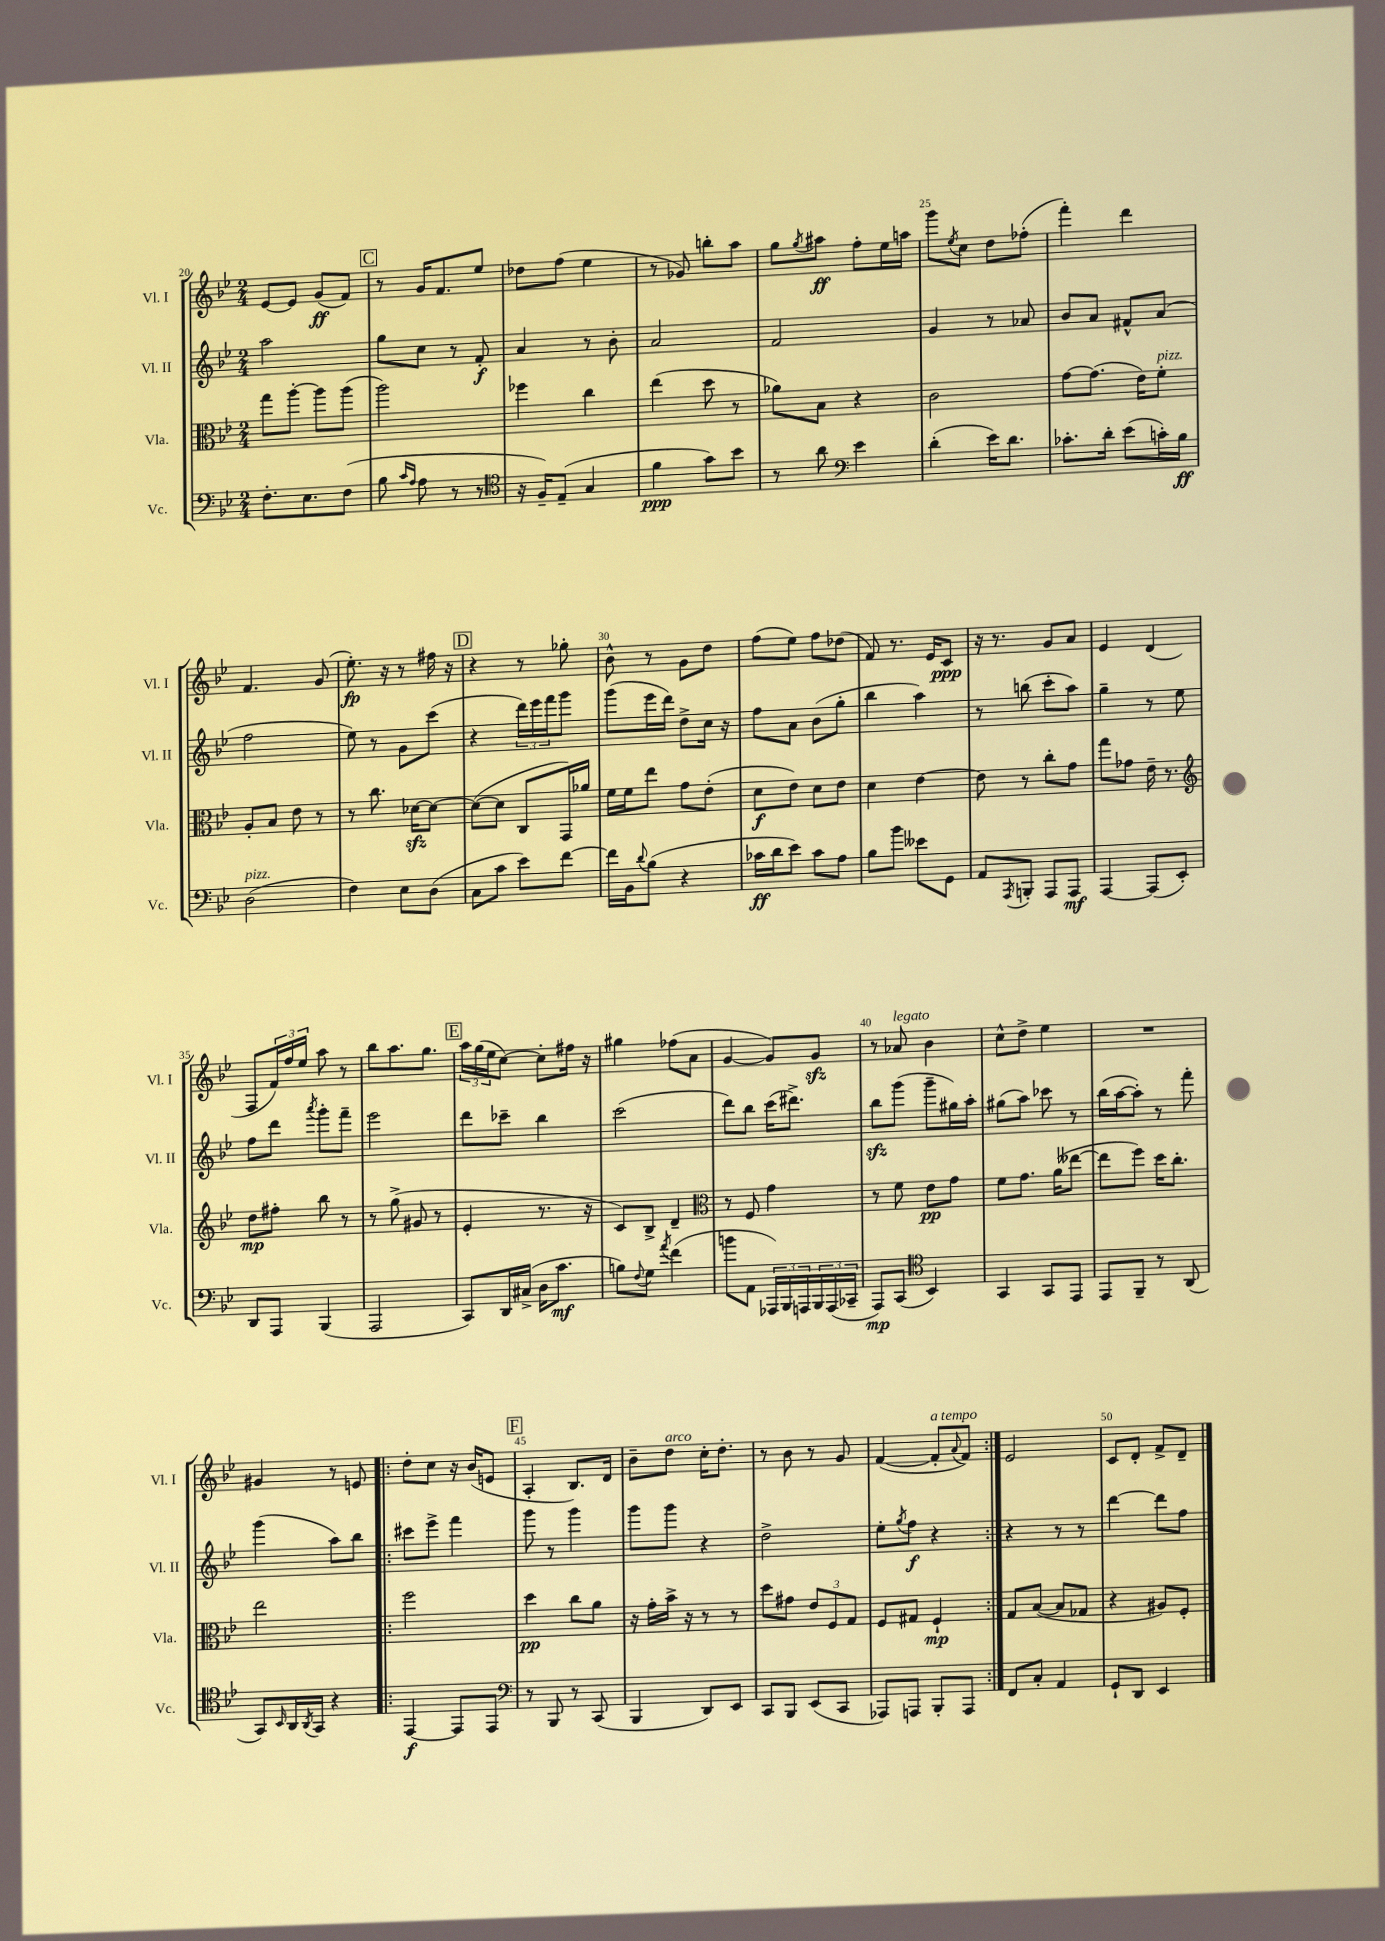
<<
\new StaffGroup <<
\new Staff = "s0" \with { instrumentName = "Vl. I" shortInstrumentName = "Vl. I" } {
    \clef treble \key bes \major \numericTimeSignature \time 2/4
    ees'8~ ees'8 g'8\ff( f'8) |
    \mark \markup { \box "C" } r8 g'16 f'8. ees''8 |
    des''8 f''8( ees''4 |
    r8 ges'8) b''8-. a''8 |
    g''8 \acciaccatura { g''8 } ais''8\ff f''8-. ees''16 a''16 |
    g'''8 \acciaccatura { ees''8 } c''8 d''8 fes''8-.( |
    f'''4-.) d'''4 |
    f'4. g'8( |
    ees''8.-.\fp) r16 r8 fis''16 r16 |
    \mark \markup { \box "D" } r4 r8 ges''8-. |
    bes'8-^ r8 g'8 d''8 |
    f''8( ees''8) f''8 des''8( |
    f'8) r8. ees'16 c'8\ppp |
    r16 r8. g'8 a'8 |
    ees'4 d'4( |
    f8 \tuplet 3/2 { f'16) f''16 ees''16 } a''8 r8 |
    bes''8 a''8. g''8. |
    \mark \markup { \box "E" } \tuplet 3/2 { a''16 g''16( ees''16 } c''8~) c''8-. fis''16 r16 |
    gis''4 fes''8( a'8 |
    g'4~ g'8) g'8\sfz |
    r8 aes'8^\markup { \italic "legato" } bes'4 |
    c''8-^ d''8-> ees''4 |
    R2 |
    gis'4 r8 e'8 |
    \repeat volta 2 { d''8-. c''8 r16 bes'16( e'8 |
    \mark \markup { \box "F" } a4-. bes8.) d'16 |
    bes'8-- d''8^\markup { \italic "arco" } c''16-. d''8.-. |
    r8 bes'8 r8 g'8 |
    f'4~( f'8-.^\markup { \italic "a tempo" } \appoggiatura { a'8 } f'8) | }
    ees'2 |
    c'8 d'8-. f'8-> d'8-- \bar "|." |
}
\new Staff = "s1" \with { instrumentName = "Vl. II" shortInstrumentName = "Vl. II" } {
    \clef treble \key bes \major \numericTimeSignature \time 2/4
    a''2 |
    \mark \markup { \box "C" } g''8 c''8 r8 f'8-.\f |
    a'4 r8 bes'8-. |
    a'2 |
    f'2 |
    g'4 r8 aes'8 |
    bes'8 a'8 fis'8-^ a'8( |
    f''2 |
    ees''8) r8 g'8 c'''8( |
    \mark \markup { \box "D" } r4 \tuplet 3/2 { d'''16) ees'''16 f'''16 } g'''8 |
    g'''8( ees'''16 d'''16) d''8-> c''16 r16 |
    f''8 a'8 bes'8( g''8-. |
    bes''4 a''4) |
    r8 b''8( c'''8-. a''8) |
    g''4-- r8 ees''8 |
    f''8 d'''8 \acciaccatura { a'''8 } g'''8-. f'''8-- |
    ees'''2 |
    \mark \markup { \box "E" } d'''8 ces'''8-- bes''4 |
    c'''2( |
    d'''8) bes''8 c'''16( dis'''8.->) |
    bes''8\sfz g'''8( g'''8-- gis''16) a''16-. |
    gis''8( a''8) ces'''8 r8 |
    bes''16( a''16~ a''8-.) r8 f'''8-. |
    g'''4( a''8) bes''8 |
    \repeat volta 2 { cis'''8 ees'''8-> f'''4 |
    \mark \markup { \box "F" } g'''8 r8 g'''4 |
    g'''8 g'''8 r4 |
    d''2-> |
    ees''8-. \acciaccatura { g''8 } f''8\f r4 | }
    r4 r8 r8 |
    d'''4~ d'''8 f''8 \bar "|." |
}
\new Staff = "s2" \with { instrumentName = "Vla." shortInstrumentName = "Vla." } {
    \clef alto \key bes \major \numericTimeSignature \time 2/4
    g''8 a''8~-. a''8 a''8( |
    \mark \markup { \box "C" } a''2) |
    fes''4 c''4 |
    ees''4( d''8 r8 |
    aes'8) bes8 r4 |
    c'2 |
    g'8~ g'8.( ees'16) f'8-.^\markup { \italic "pizz." } |
    a8-. bes8 ees'8 r8 |
    r8 c''8. des'16~\sfz des'8~ |
    \mark \markup { \box "D" } des'8~( des'8 c8 g,16) aes'16 |
    f'16 f'16 ees''8 g'8 ees'8-.( |
    d'8\f ees'8) d'8 ees'8 |
    d'4 ees'4~ |
    ees'8 r8 c''8-. g'8 |
    g''8 ges'8 ees'16-- r8. |
    \clef treble d''8\mp fis''8-. bes''8 r8 |
    r8 g''8->( gis'8 r8 |
    \mark \markup { \box "E" } ees'4-. r8. r16 |
    c'8) bes8-> d'4-- |
    \clef alto r8 f8 g'4 |
    r8 f'8 ees'8\pp g'8 |
    f'8 g'8. a'16( eeses''8~ |
    eeses''8 f''8) d''16 c''8.-. |
    ees''2 |
    \repeat volta 2 { f''2 |
    \mark \markup { \box "F" } d''4\pp c''8 a'8 |
    r16 g'16-. bes'16-> r16 r8 r8 |
    d''8 gis'8 \tuplet 3/2 { ees'8 f8 g8 } |
    f8 gis8 f4-!\mp | }
    g8 bes8~( bes8 ges8 |
    r4 ais8) f8-. \bar "|." |
}
\new Staff = "s3" \with { instrumentName = "Vc." shortInstrumentName = "Vc." } {
    \clef bass \key bes \major \numericTimeSignature \time 2/4
    f8.-. ees8. f8( |
    \mark \markup { \box "C" } bes8 \grace { c'16 a16 } a8 r8 r8 |
    \clef tenor r16 f16--) ees8--( g4 |
    f'4\ppp g'8) bes'8 |
    r8 a'8 \clef bass ees'4 |
    d'4-.( ees'16) d'8. |
    ces'8.-. d'16-. ees'8( c'16-.) bes16\ff |
    d2^\markup { \italic "pizz." }( |
    f4) ees8 d8( |
    \mark \markup { \box "D" } c8 c'8 ees'8) f'8~ |
    f'16 bes,16 \appoggiatura { d'8 } bes8( r4 |
    ces'16\ff d'16 ees'8) ces'8 a8 |
    bes8 bes'8 eeses'8 g,8 |
    a,8 \acciaccatura { a,,8 } b,,8-. a,,8 a,,8\mf |
    a,,4~ a,,8( ees,8-.) |
    d,8 a,,8 bes,,4( |
    a,,2 |
    \mark \markup { \box "E" } c,8) d,16 cis16->( d16 c'8.\mf |
    b8) \appoggiatura { f8 } g8 \acciaccatura { a'8 } f'4( |
    b'8 a,8 \tuplet 3/2 { aes,,16) bes,,16 a,,16 } \tuplet 3/2 { bes,,16 a,,16( ces,16-- } |
    a,,8\mp) c,8( \clef tenor bes,4) |
    g,4 g,8 ees,8 |
    ees,8 f,8-- r8 a,8( |
    g,8) \grace { bes,16 } a,16 \acciaccatura { a,8 } g,16 r4 |
    \repeat volta 2 { ees,4~\f ees,8 ees,8 |
    \mark \markup { \box "F" } \clef bass r8 bes,,8 r8 c,8( |
    bes,,4 d,8) ees,8 |
    c,8 bes,,8 ees,8( c,8 |
    aes,,8) a,,8 bes,,8-. a,,8 | }
    f,8 c8-. a,4 |
    g,8-! d,8 ees,4 \bar "|." |
}
>>
>>
\layout { \context { \Score currentBarNumber = #20 \override BarNumber.break-visibility = ##(#f #t #t) barNumberVisibility = #(every-nth-bar-number-visible 5) } }
